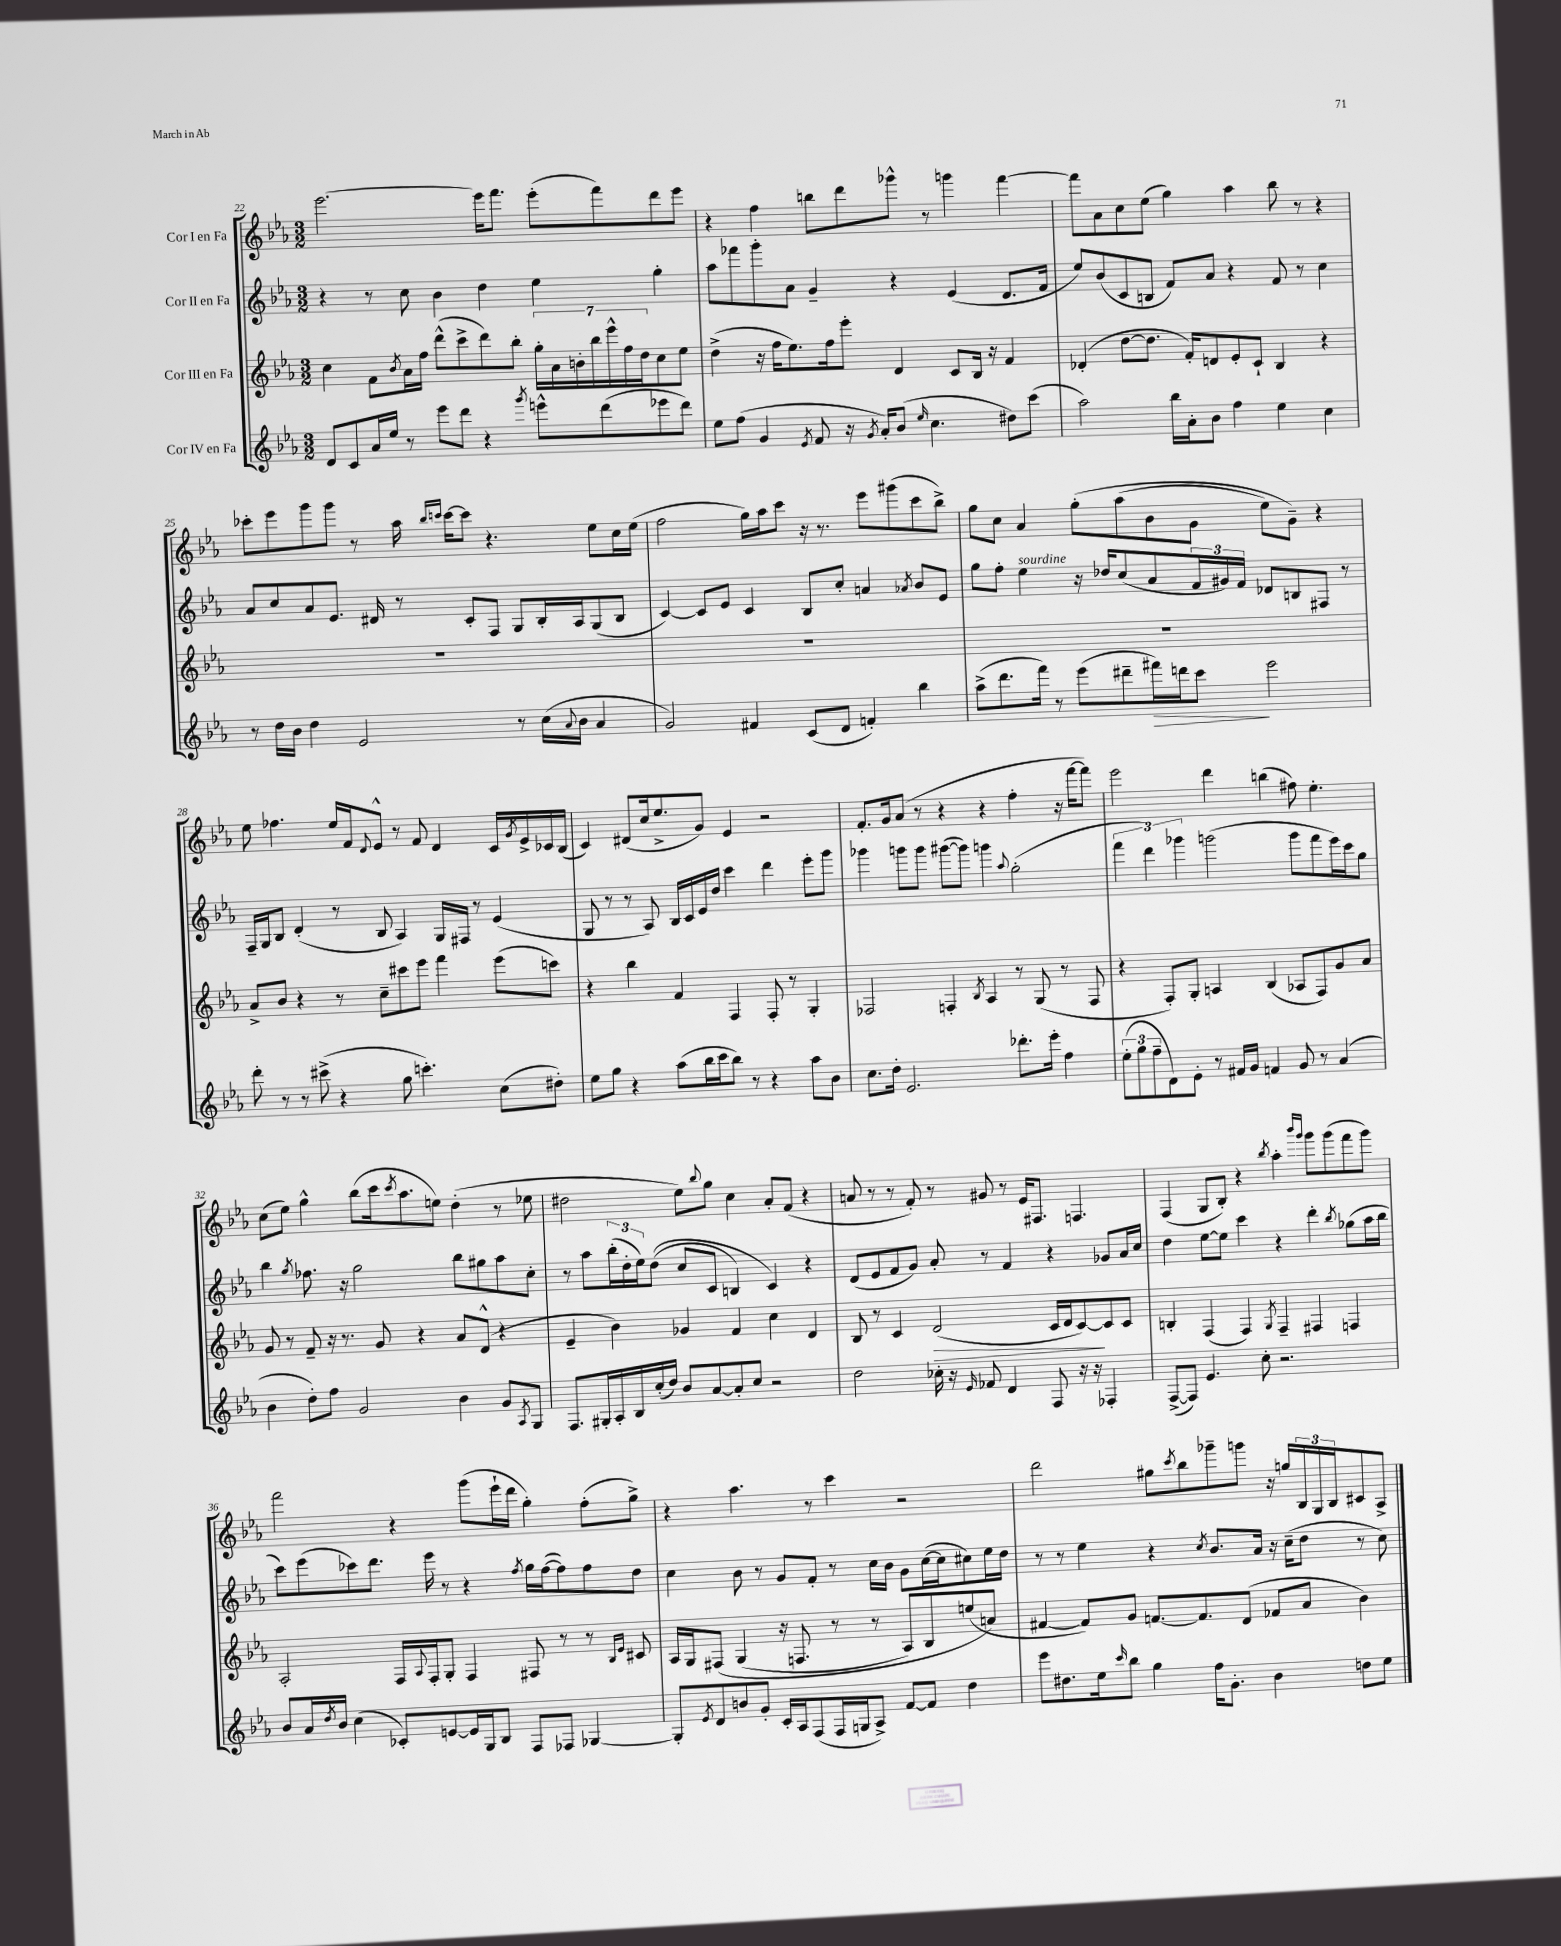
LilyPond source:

<<
\new StaffGroup <<
\new Staff = "s0" \with { instrumentName = "Cor I en Fa" } {
    \clef treble \key ees \major \numericTimeSignature \time 3/2
    ees'''2.~ ees'''16 f'''8. ees'''8-.( f'''8) d'''8 ees'''8 |
    r4 f''4 b''8 d'''8 ges'''8-^ r8 g'''4 f'''4~ |
    f'''8 aes'8 c''8 ees''8( g''4) aes''4 bes''8 r8 r4 |
    ces'''8-. ees'''8 g'''8 g'''8 r8 aes''16 \grace { bes''16 c'''16 } c'''16~ c'''8 r4. ees''8 c''16 ees''16( |
    f''2 g''16) aes''16 c'''8 r16 r8. ees'''8 gis'''8( c'''8 bes''8->) |
    g''8 c''8 aes'4 g''8-.\( aes''8( bes'8 g'8 ees''8) g'8--\) r4 |
    ees''8 fes''4. ees''16 f'16 \appoggiatura { d'8 } ees'8-^ r8 f'8 d'4 c'16 \acciaccatura { g'8 } ees'16-> ces'16 bes16( |
    c'4) dis'8( c''16 ees''8.-> g'8) ees'4 r2 |
    f'8.-. g'16 aes'8( r8 r4 r4 f''4-. r16 f'''16~ f'''8) |
    ees'''2 d'''4 b''4( fis''8) ees''4.-. |
    c''8( ees''8) g''4-^ bes''8( c'''16 \acciaccatura { c'''8 } aes''8. e''8) d''4-.( r8 ees''8 |
    dis''2 ees''8) \appoggiatura { bes''8 } g''8 c''4 aes'8-. f'8( r4 |
    a'8 r8 r8 f'8-.) r8 gis'8 r8 ees'16 fis8. f4. |
    f4( g8 bes8-.) r4 \acciaccatura { bes''8 } aes''4-. \grace { bes'''16 g'''16 } g'''8 g'''8( f'''8 g'''8) |
    f'''2 r4 g'''8( ees'''16-! d'''16 g''4-.) f''8-.( g''8->) |
    r4 aes''4. r8 c'''4 r2 |
    d'''2 gis''8 \acciaccatura { c'''8 } bes''8 ges'''8-- g'''8 r16 g''16 \tuplet 3/2 { bes16 g16 bes16 } cis'8 aes8-> \bar "|." |
}
\new Staff = "s1" \with { instrumentName = "Cor II en Fa" } {
    \clef treble \key ees \major \numericTimeSignature \time 3/2
    r4 r8 c''8 bes'4 d''4 ees''4 g''4-. |
    aes''8 fes'''8 g'''8-. aes'8 g'4-- r4 ees'4( d'8. f'16 |
    ees''8) bes'8( c'8 b8 f'8) aes'8 r4 f'8 r8 c''4 |
    aes'8 c''8 aes'8 ees'8. dis'16 r8 c'8-. f8 g8 bes16-. aes16 g8( bes8 |
    c'4~) c'8 ees'8 c'4 bes8 c''8-. a'4 \acciaccatura { aes'8 } bes'8 ees'8 |
    g''8 f''8-. ees''4^\markup { \italic "sourdine" } r16 des''16 c''8( aes'8 \tuplet 3/2 { f'16 gis'16) f'16 } des'8 b8 fis8 r8 |
    f16-- g16 bes8 d'4-.( r8 bes8 aes4) g16 fis16 r8 ees'4( |
    g8 r8 r8 aes8) bes16 c'16 ees'16 d''16 c'''4 d'''4 ees'''8-. g'''8 |
    ges'''4 g'''8 g'''8 gis'''8~( gis'''8) g'''4 \appoggiatura { aes''8 } g''2-.( |
    \tuplet 3/2 { f'''4 d'''4) ges'''4 } g'''2( g'''8 f'''8 ees'''16) c'''16 g''8 |
    bes''4 \acciaccatura { g''8 } fes''8. r16 g''2 bes''8 gis''8 aes''8 c''8-. |
    r8 aes''8 \tuplet 3/2 { bes''16-.( d''16-. ees''16) } d''8(\( c''8 c'8 b4) c'4\) r4 |
    d'8( ees'8 f'8 g'8) aes'8-. r8 f'4 r4 ges'8 aes'16 c''16 |
    d''4 ees''8~ ees''8 c'''4 r4 d'''4-. \acciaccatura { bes''8 } ges''8( aes''16 bes''16 |
    c'''8) ees'''8( ces'''8) d'''8. ees'''16 r8 r4 \acciaccatura { f''8 } g''16 f''16~( f''8) f''8 d''8 |
    c''4 bes'8 r8 g'8 f'8-. r8 c''16 bes'16 g'8 c''16~( c''16 cis''8) ees''16 d''16 |
    r8 r8 ees''4 r4 \acciaccatura { c''8 } bes'8. aes'16 r16 c''16--( d''8 r8 c''8) \bar "|." |
}
\new Staff = "s2" \with { instrumentName = "Cor III en Fa" } {
    \clef treble \key ees \major \numericTimeSignature \time 3/2
    c''4 f'8 \acciaccatura { bes'8 } aes'16 f''16 d'''8-^( c'''8-> d'''8) bes''8-. \tuplet 7/4 { g''16-. aes'16 b'16-. bes''16 ees'''16-^ f''16 d''16 } c''8 ees''8 |
    d''4->( r16 f''16 ees''8.) f''16 ees'''8-. d'4 c'8 bes16 r16 f'4 |
    des'4-.( d''8~ d''8. f'16-.) d'8 ees'8-. c'8-! bes4 r4 |
    R1. |
    R1. |
    R1. |
    aes'8-> bes'8 r4 r8 c''8-- cis'''8 ees'''8 f'''4 ees'''8( c'''8) |
    r4 bes''4 f'4 f4 f8-. r8 g4-. |
    fes2 f4-. \acciaccatura { bes8 } aes4 r8 g8( r8 f8 |
    r4 f8-.) g8-. a4 bes4( aes8 f8) g'8 aes'8 |
    g'8 r8 f'8-- r16 r8. g'8 r4 aes'8 d'8-^( r4 |
    ees'4-- bes'4) ges'4 f'4 c''4 d'4 |
    bes8 r8 c'4 d'2\>( c'16 d'16 c'8~\!) c'8 c'8 |
    b4-. f4( f4) \acciaccatura { g8 } f4-- fis4 f4 |
    aes2-. f16 \appoggiatura { aes8 } f16-. g8-. f4 fis8 r8 r8 \grace { bes16 ees'16 } cis'8 |
    aes16 g16 fis8\( g4( r16 f8. r8 r8 aes8) bes8 e''8( a'8\) |
    fis'4~ fis'8) g'8 f'8.~ f'8. d'8( fes'8 aes'8 bes'4) \bar "|." |
}
\new Staff = "s3" \with { instrumentName = "Cor IV en Fa" } {
    \clef treble \key ees \major \numericTimeSignature \time 3/2
    d'8 c'8 aes'16 ees''16 r8 ees'''8 d'''8 r4 \acciaccatura { g'''8 } e'''8-^ d'''8( ees'''8 d'''8) |
    ees''8 f''8( g'4 \acciaccatura { ees'8 } f'8 r16 \acciaccatura { g'8 } aes'16-.) bes'8( \grace { ees''16 } c''4. dis''8) c'''8( |
    aes''2) bes''16 aes'16-. bes'8 f''4 ees''4 c''4 |
    r8 d''16 bes'16 d''4 ees'2 r8 c''16( \appoggiatura { aes'8 } bes'16 aes'4 |
    g'2) fis'4 c'8( d'8 f'4-.) bes''4 |
    aes''8->( d'''8. f'''16) r8 ees'''8( dis'''8-- fis'''16\>) d'''16 c'''8\! ees'''2 |
    d'''8-. r8 r8 cis'''8->( r4 g''8 c'''4.-.) c''8( dis''8-.) |
    ees''8 g''8 r4 aes''8( bes''16 c'''16 bes''8) r8 r4 aes''8 bes'8 |
    c''8. d''16-. ees'2. des'''8.-. ees'''16-. f''4 |
    \tuplet 3/2 { ees''8-.( g''8 f''8-- } d'8) ees'8-. r8 fis'16 g'16 f'4 g'8 r8 aes'4( |
    bes'4 d''8-.) f''8 g'2 bes'4 g'8 \acciaccatura { aes8 } g8 |
    f8. gis16-. aes16-. bes16 c''16-.( d''16) bes'8 aes'8~ aes'8-. c''8 r2 |
    d''2 ces''16-. r16 \grace { ees'16 } fes'8 d'4 f8 r16 r16 fes4-. |
    f8~->( f8) ees'4. c''8-. r2. |
    bes'8 aes'16 \acciaccatura { d''8 } bes'16 c''4( ces'8-.) e'8~ e'16 g16 bes8 f8 fes8 ges4~ |
    ges8-. \acciaccatura { ees'8 } d'8 b'8 g'8-. c'16-. aes16 f8( f16 g16 aes8->) f'8~ f'8 d''4 |
    ees'''8 dis''8. ees''16 \grace { c'''16 } bes''8 g''4 f''16 g'8.-. bes'4 d''8 ees''8 \bar "|." |
}
>>
>>
\layout { \context { \Score currentBarNumber = #22 } }
